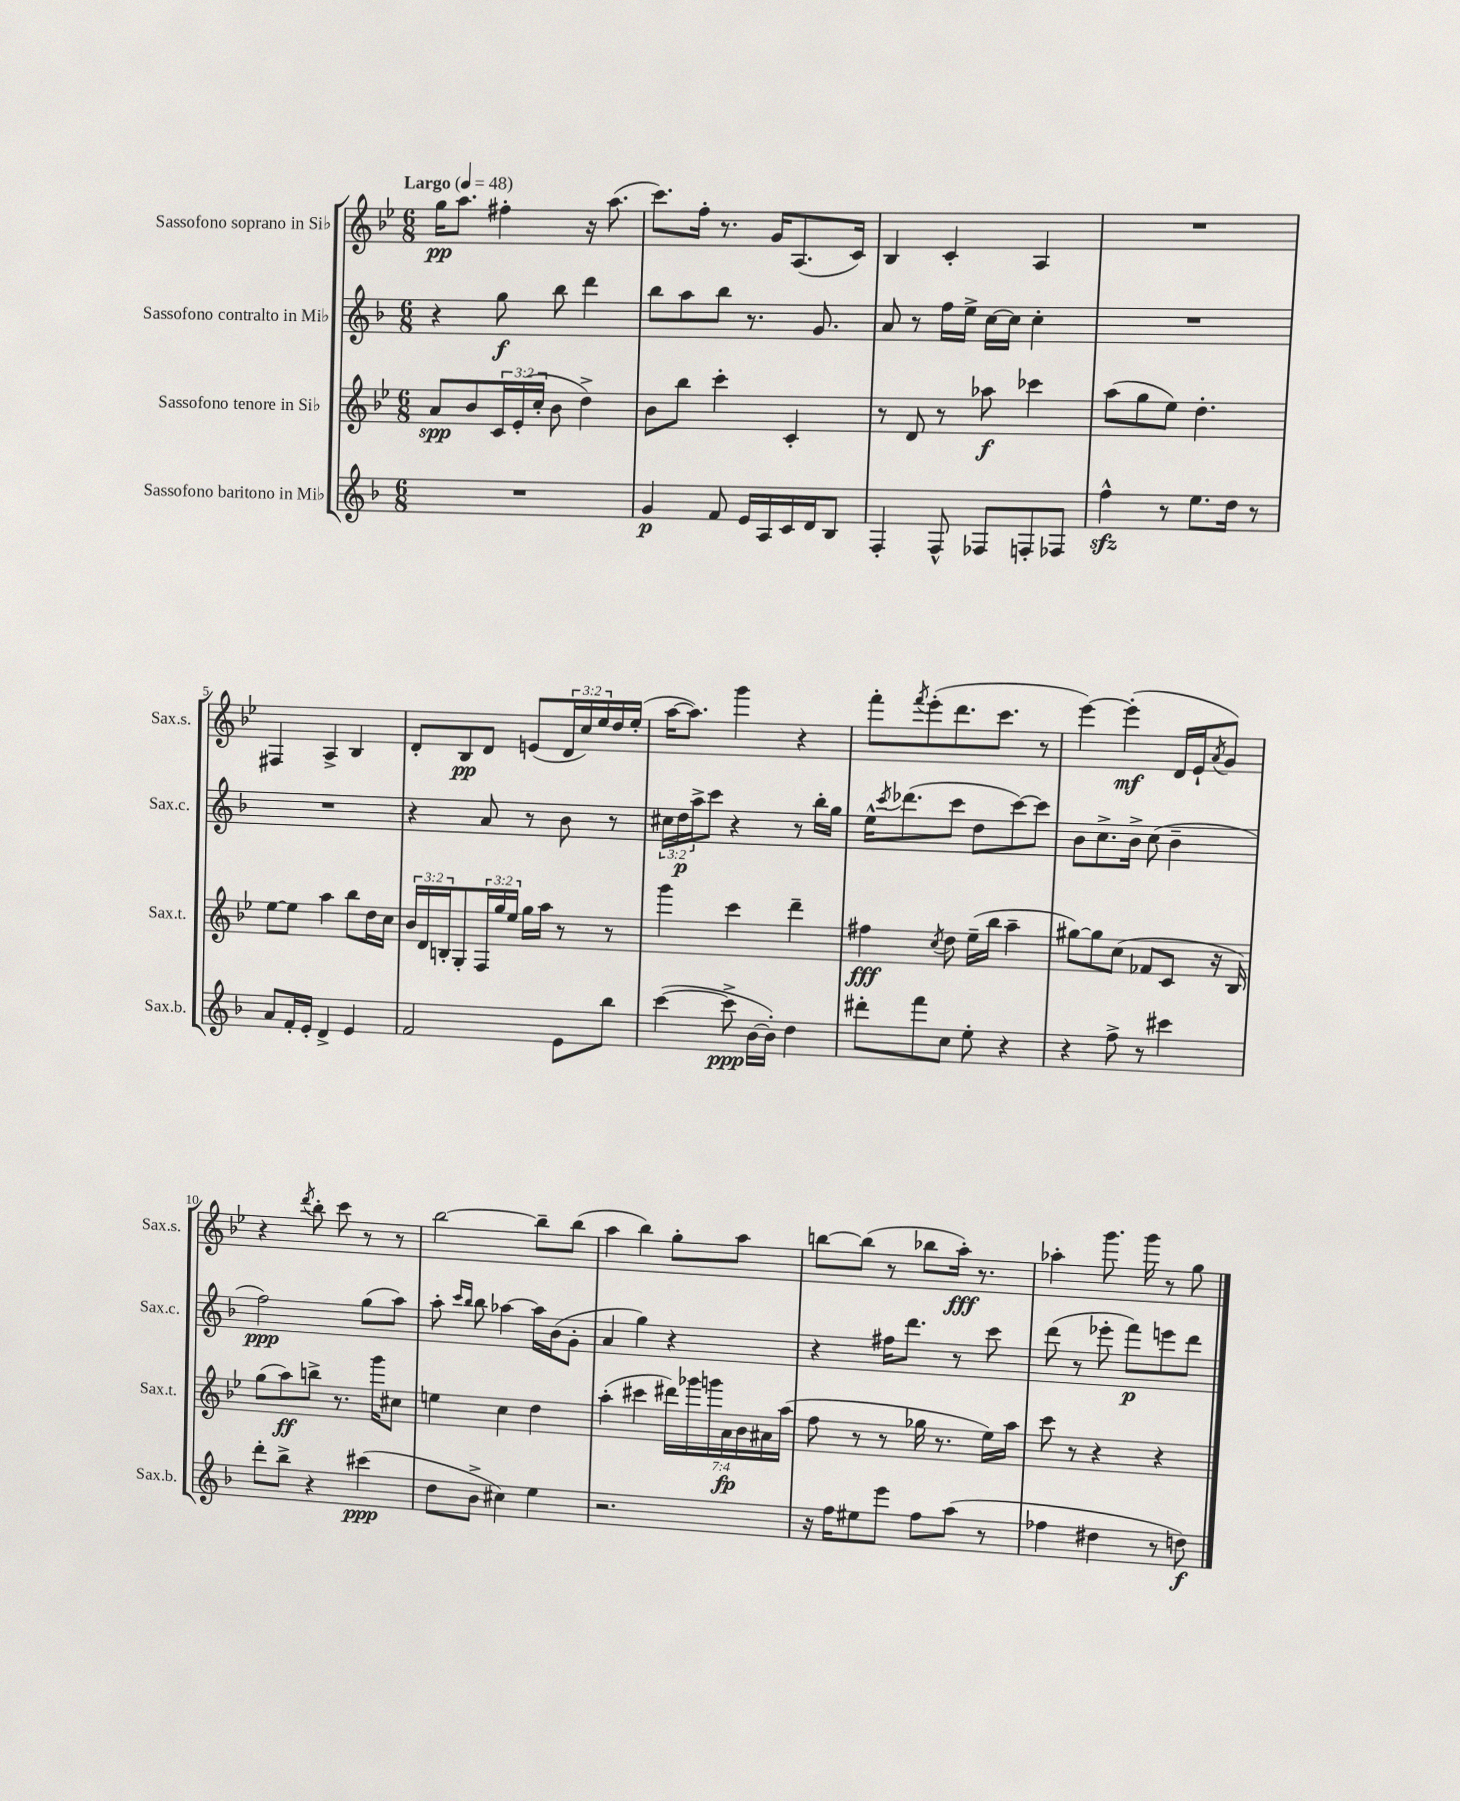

**kern	**kern	**kern	**kern
*staff4	*staff3	*staff2	*staff1
*clefG2	*clefG2	*clefG2	*clefG2
*k[b-]	*k[b-e-]	*k[b-]	*k[b-e-]
*M6/8	*M6/8	*M6/8	*M6/8
*MM48	*MM48	*MM48	*MM48
2.r	8a	4r	16gg
.	.	.	8.aa
.	8b-	.	.
.	24c	8gg	4ff#'
.	(24e-'	.	.
.	24cc'	.	.
.	8b-	8bb-	.
.	4dd^)	4ddd	16r
.	.	.	(8.aa
=	=	=	=
4g	8b-	8bb-	8.ccc)
.	8bb-	8aa	.
.	.	.	16ff'
8f	4ccc'	8bb-	8.r
16e	.	8.r	.
16A	.	.	16g
16c	4c'	.	(8.A
16d	.	8.g	.
8B-	.	.	.
.	.	.	16c)
=	=	=	=
4F'	8r	8a	4B-
.	8d	8r	.
8F^^	8r	16ff	4c'
.	.	16ee^	.
8F-	8aa-	[16cc	.
.	.	16cc]	.
8F'	4ccc-	4cc'	4A
8F-	.	.	.
=	=	=	=
4ff^^	(8aa	2.r	2.r
.	8gg	.	.
8r	8ee-)	.	.
8.ee	4.dd'	.	.
16dd	.	.	.
8r	.	.	.
=	=	=	=
8a	[8ee-	2.r	4F#
16f'	8ee-]	.	.
16e'	.	.	.
4d^	4aa	.	4A^
4e	8bb-	.	4B-
.	16dd	.	.
.	16cc	.	.
=	=	=	=
2f	24b-	4r	8d'
.	24d	.	.
.	24B'	.	.
.	8G'	.	8B-
.	24F	8a	8d
.	24gg	.	.
.	24ee-	.	.
.	16gg	8r	(8e
.	16aa	.	.
8e	8r	8b-	24d
.	.	.	24cc)
.	.	.	24ee-
8bb-	8r	8r	16dd
.	.	.	(16ee-'
=	=	=	=
([4ccc	4ggg	24cc#	[16aa
.	.	24dd	.
.	.	.	8.aa])
.	.	24aa^	.
.	.	8ccc	.
8ccc^]	4ccc	4r	4ggg
[16b-	.	.	.
16b-'])	.	.	.
4dd	4ddd~	8r	4r
.	.	16bb-'	.
.	.	16gg	.
=	=	=	=
8ddd#'	4ff#	16ee^^	8fff'
.	.	8qccc	.
.	.	(8.ddd-	.
.	.	.	8qfff
8fff	.	.	(8eee-'
.	8qcc	.	.
8cc	8dd	8ccc	8.ddd
8ee'	(16ee-~	8dd	.
.	16bb-	.	8.ccc
4r	4aa~	[8ccc)	.
.	.	8ccc]	8r
=	=	=	=
4r	[8gg#)	8b-	[4eee-)
.	8gg#]	8.cc^	.
8ff^	(8cc	.	(4eee-']
.	.	16b-^	.
8r	8f-	(8cc	.
4ccc#	8c	4b-~	16d
.	.	.	16e-`
.	.	.	8qa
.	16r	.	8g)
.	16B-)	.	.
=	=	=	=
8ddd'	(8gg	2ff)	4r
8bb-^	8aa)	.	.
.	.	.	8qddd
4r	8bb^	.	8bb-'
.	8.r	.	8ccc
(4ccc#	.	(8gg	8r
.	16ggg	.	.
.	8cc#	8aa)	8r
=	=	=	=
8dd	4ee	8aa'	[2bb-
.	.	16qqccc	.
.	.	16qqbb-	.
8b-^	.	8bb-	.
4cc#)	4cc	[4aa-	.
4ee	4dd	16aa-]	8bb-~]
.	.	(16b-	.
.	.	8g'	(8bb-
=	=	=	=
2.r	(4aa'	4a	4aa
.	4ccc#	4gg)	4bb-)
.	28ddd#)	4r	8gg'
.	28ggg-	.	.
.	28ggg	.	.
.	28a	.	.
.	.	.	8aa
.	28b-	.	.
.	28a#	.	.
.	(28aa	.	.
=	=	=	=
16r	8ff	4r	[8bb
16ff	.	.	.
8ee#	8r	.	(8bb]
8eee	8r	16ff#	8r
.	.	8.ddd	.
8ff	16gg-	.	8bb-
.	8.r	.	.
(8aa	.	8r	16aa')
.	.	.	8.r
8r	16ee-)	8ccc	.
.	16aa	.	.
=	=	=	=
4ff-	8ccc	(8ddd	4aa-'
.	8r	8r	.
4dd#	4r	8eee-'	8.ggg
.	.	8fff)	.
.	.	.	16ggg
8r	4r	8eee	8r
8dd)	.	8ddd	8gg
==	==	==	==
*-	*-	*-	*-
